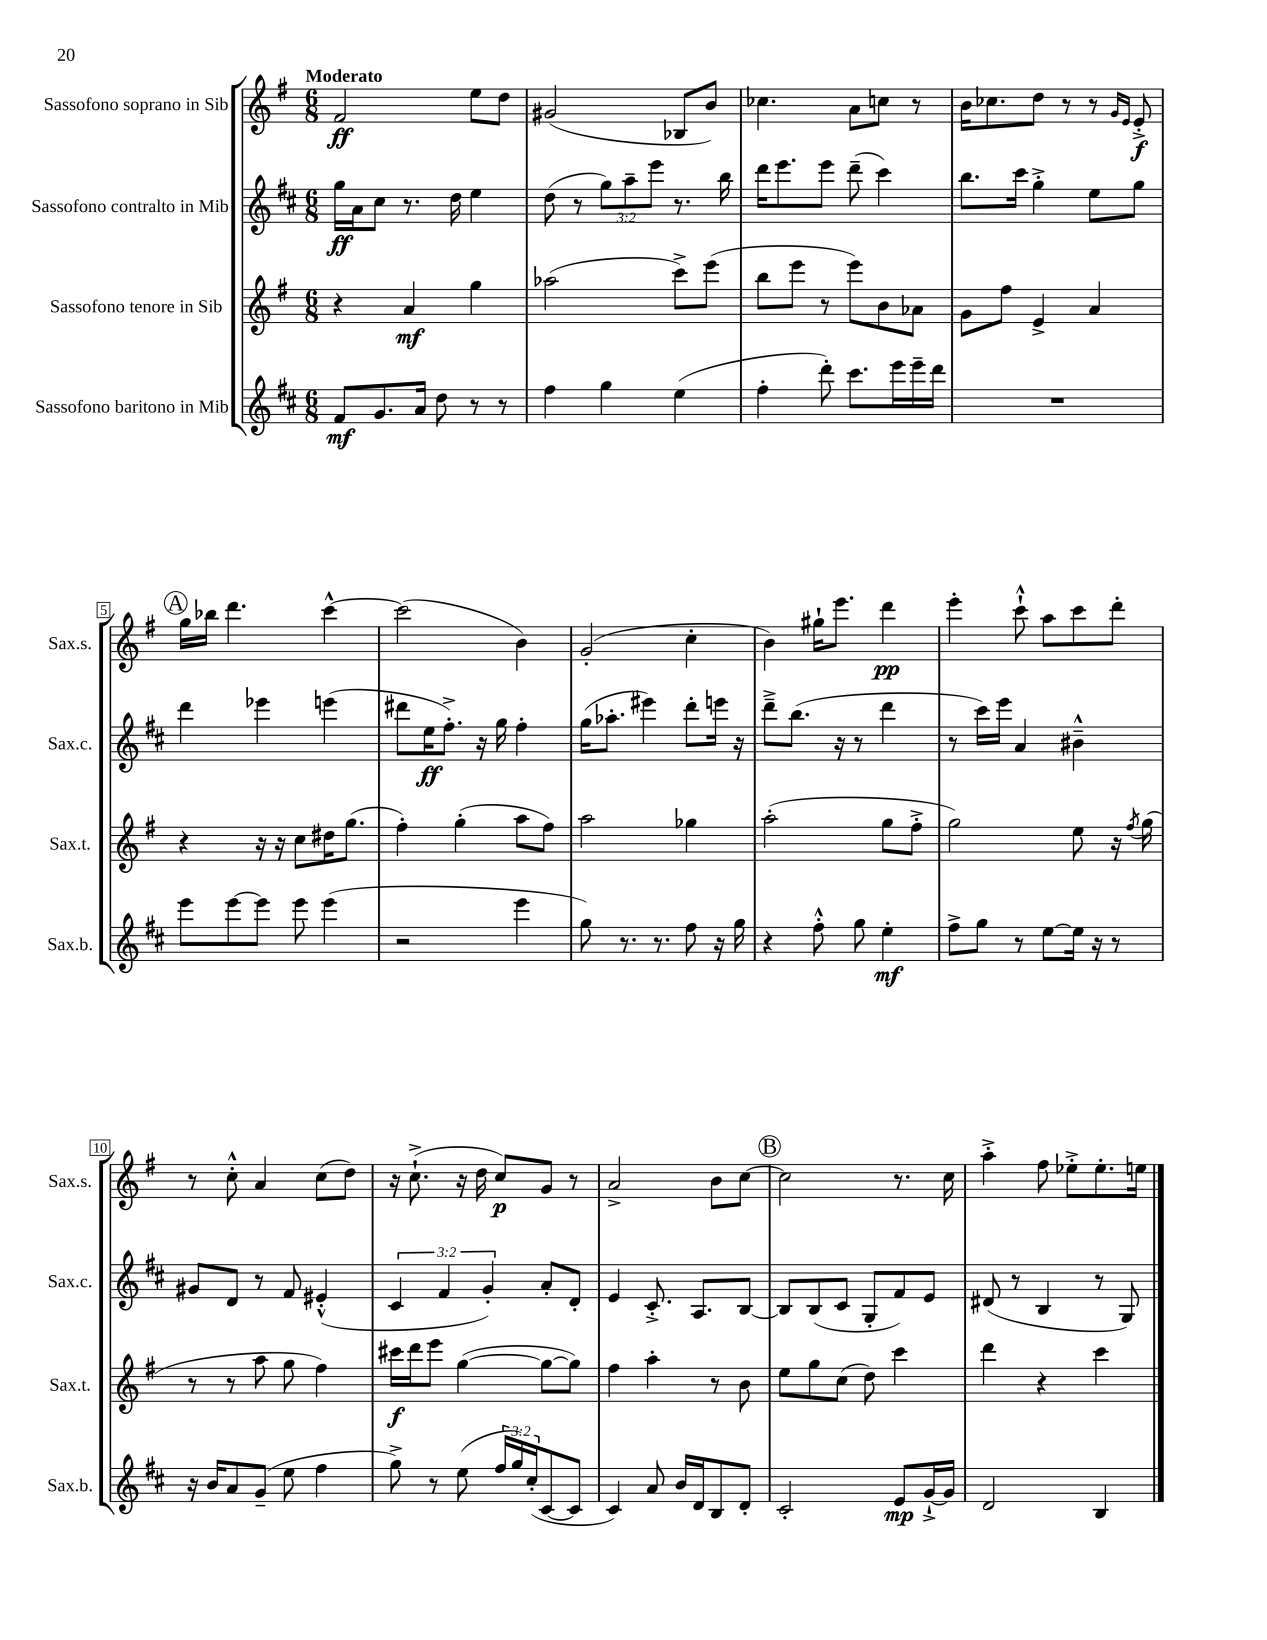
<<
\new StaffGroup <<
\new Staff = "s0" \with { instrumentName = "Sassofono soprano in Sib" shortInstrumentName = "Sax.s." } {
    \clef treble \key g \major \numericTimeSignature \time 6/8 \tempo "Moderato"
    fis'2\ff e''8 d''8 |
    gis'2( bes8 b'8) |
    ces''4. a'8 c''8 r8 |
    b'16 ces''8. d''8 r8 r8 \grace { g'16 e'16 } e'8-.->\f |
    \mark \markup { \circle "A" } g''16 bes''16 d'''4. c'''4~-^ |
    c'''2( b'4) |
    g'2-.( c''4-. |
    b'4) gis''16-! e'''8. d'''4\pp |
    e'''4-. c'''8-!-^ a''8 c'''8 d'''8-. |
    r8 c''8-.-^ a'4 c''8( d''8) |
    r16 c''8.-!->( r16 d''16 c''8\p) g'8 r8 |
    a'2-> b'8 c''8~ |
    \mark \markup { \circle "B" } c''2 r8. c''16 |
    a''4-.-> fis''8 ees''8-.-> ees''8.-. e''16 \bar "|." |
}
\new Staff = "s1" \with { instrumentName = "Sassofono contralto in Mib" shortInstrumentName = "Sax.c." } {
    \clef treble \key d \major \numericTimeSignature \time 6/8 \override Staff.TupletNumber.text = #tuplet-number::calc-fraction-text
    g''16\ff a'16 cis''8 r8. d''16 e''4 |
    d''8( r8 \tuplet 3/2 { g''8) a''8-- e'''8 } r8. b''16 |
    d'''16 e'''8. e'''8 d'''8--( cis'''4) |
    b''8. cis'''16 g''4-.-> e''8 g''8 |
    \mark \markup { \circle "A" } d'''4 ees'''4 e'''4( |
    dis'''8 e''16\ff fis''8.-.->) r16 g''16 fis''4-. |
    g''16( aes''8.-. eis'''4) d'''8-. e'''16 r16 |
    d'''8---> b''8.( r16 r8 d'''4 |
    r8 cis'''16) e'''16 a'4 bis'4---^ |
    gis'8 d'8 r8 fis'8 eis'4-.-^( |
    \tuplet 3/2 { cis'4 fis'4 g'4-.) } a'8-. d'8-. |
    e'4 cis'8.-.-> a8. b8~ |
    \mark \markup { \circle "B" } b8 b8( cis'8 g8-. fis'8) e'8 |
    dis'8( r8 b4 r8 g8) \bar "|." |
}
\new Staff = "s2" \with { instrumentName = "Sassofono tenore in Sib" shortInstrumentName = "Sax.t." } {
    \clef treble \key g \major \numericTimeSignature \time 6/8
    r4 a'4\mf g''4 |
    aes''2( c'''8->) e'''8( |
    b''8 e'''8 r8 e'''8) b'8 aes'8 |
    g'8 fis''8 e'4-> a'4 |
    \mark \markup { \circle "A" } r4 r16 r16 c''8 dis''16 g''8.( |
    fis''4-.) g''4-.( a''8 fis''8) |
    a''2 ges''4 |
    a''2-.( g''8 fis''8-.-> |
    g''2) e''8 r16 \acciaccatura { fis''8 } g''16( |
    r8 r8 a''8 g''8 fis''4) |
    cis'''16\f d'''16 e'''8 g''4~( g''8~ g''8) |
    fis''4 a''4-. r8 b'8 |
    \mark \markup { \circle "B" } e''8 g''8 c''8( d''8) c'''4 |
    d'''4 r4 c'''4 \bar "|." |
}
\new Staff = "s3" \with { instrumentName = "Sassofono baritono in Mib" shortInstrumentName = "Sax.b." } {
    \clef treble \key d \major \numericTimeSignature \time 6/8 \override Staff.TupletNumber.text = #tuplet-number::calc-fraction-text
    fis'8\mf g'8. a'16 d''8 r8 r8 |
    fis''4 g''4 e''4( |
    fis''4-. d'''8-.) cis'''8. e'''16 e'''16-- d'''16 |
    R2. |
    \mark \markup { \circle "A" } e'''8 e'''8~ e'''8 e'''8 e'''4( |
    r2 e'''4 |
    g''8) r8. r8. fis''8 r16 g''16 |
    r4 fis''8-.-^ g''8 e''4-.\mf |
    fis''8-> g''8 r8 e''8~ e''16 r16 r8 |
    r16 b'16 a'8 g'8--( e''8 fis''4 |
    g''8->) r8 e''8( \tuplet 3/2 { fis''16 g''16) cis''16-.( } cis'8~ cis'8 |
    cis'4) a'8 b'16 d'16 b8 d'8-. |
    \mark \markup { \circle "B" } cis'2-. e'8\mp g'16~-!-> g'16 |
    d'2 b4 \bar "|." |
}
>>
>>
\layout { \context { \Score \override BarNumber.stencil = #(make-stencil-boxer 0.1 0.3 ly:text-interface::print) } }
